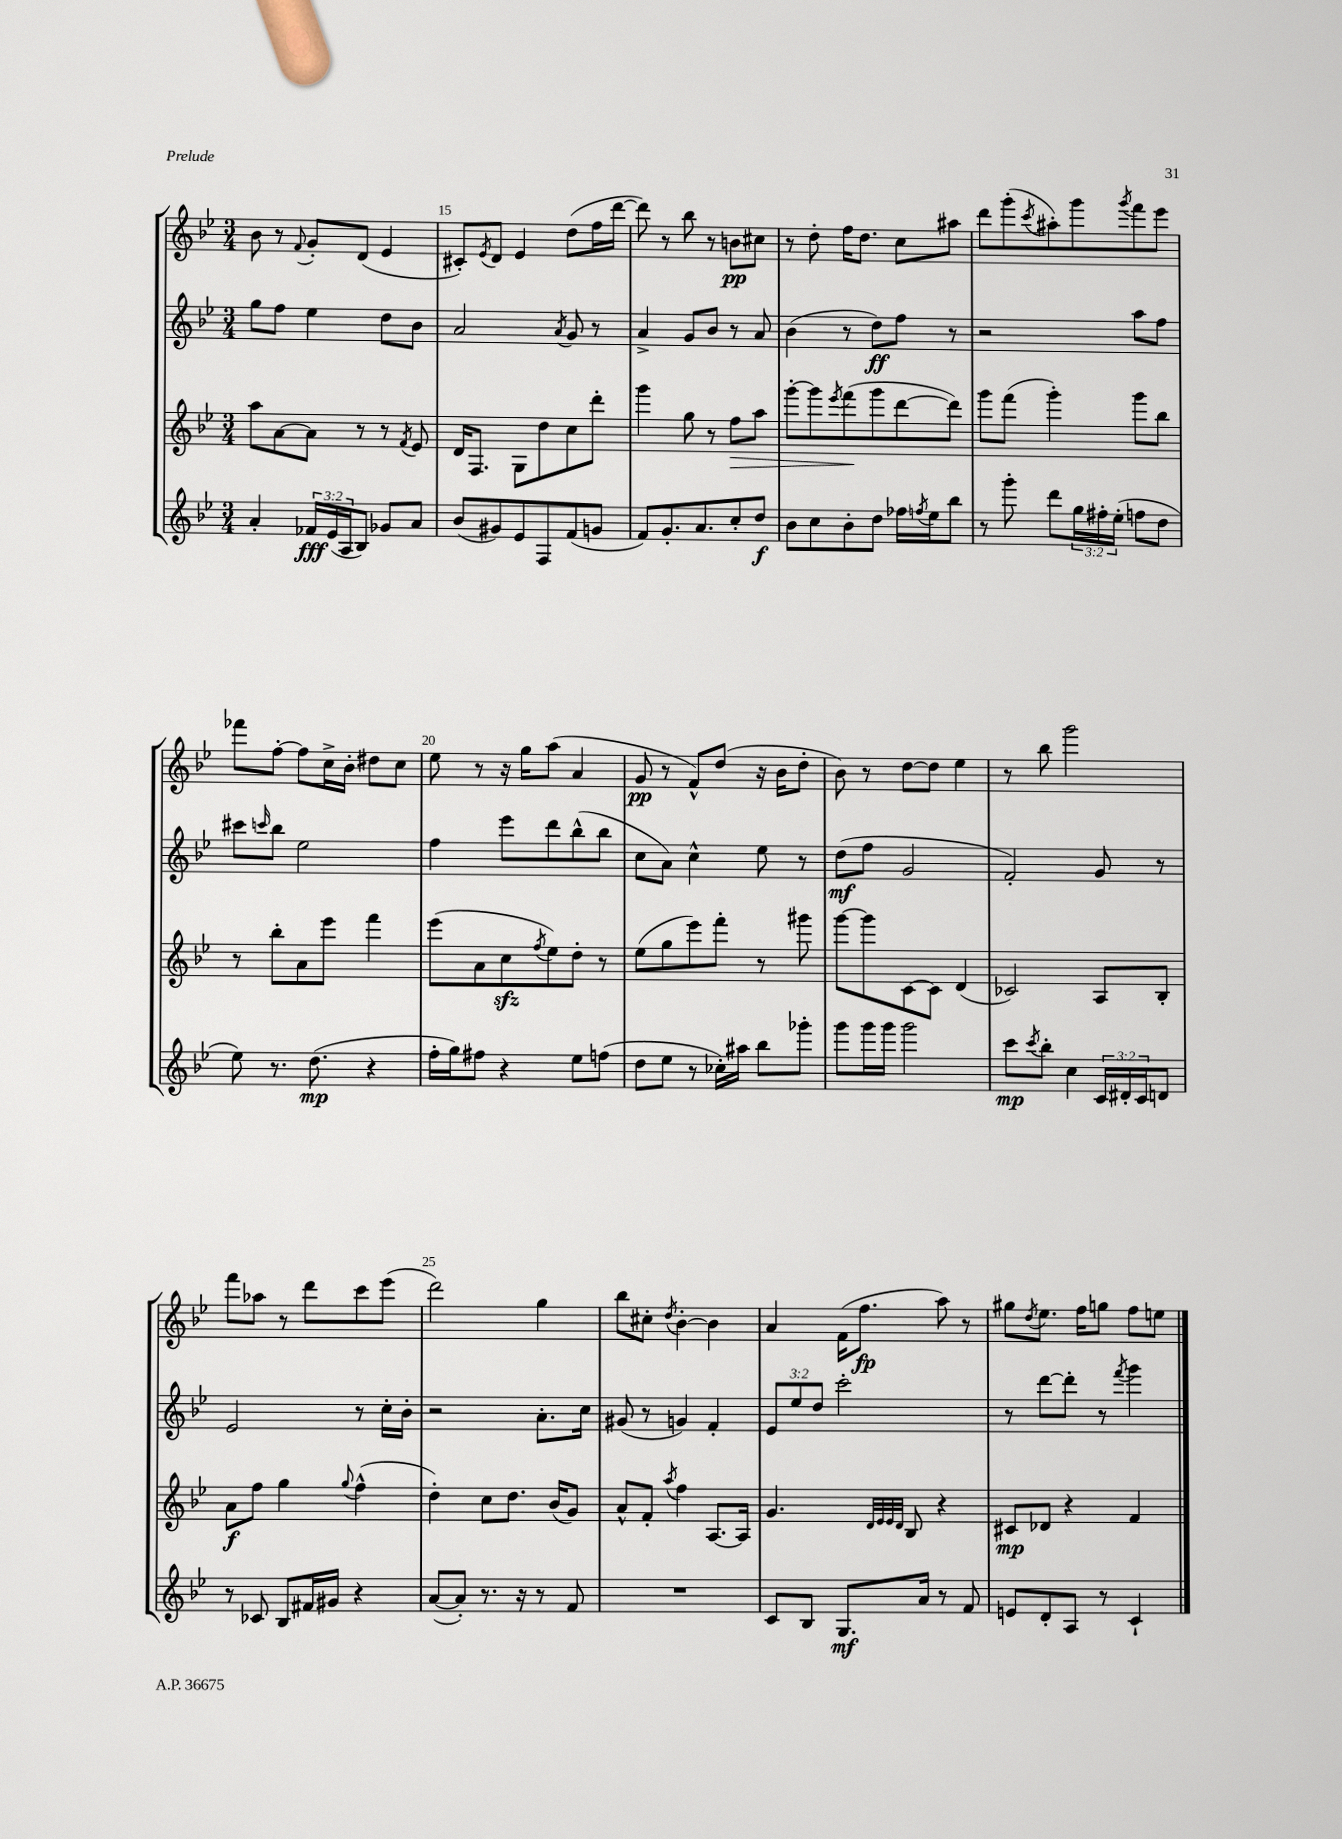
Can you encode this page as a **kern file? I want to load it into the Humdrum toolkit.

**kern	**kern	**kern	**kern
*staff4	*staff3	*staff2	*staff1
*clefG2	*clefG2	*clefG2	*clefG2
*k[b-e-]	*k[b-e-]	*k[b-e-]	*k[b-e-]
*M3/4	*M3/4	*M3/4	*M3/4
4a'/	8aa\L	8gg\L	8b-\
.	[8a\	8ff\J	8r
.	.	.	8qqf/
24f-/LL	8a\]J	4ee-\	8g'/L
(24e-/	.	.	.
24A/J	.	.	.
8B-/J)	8r	.	(8d/J
8g-/L	8r	8dd\L	4e-/
.	8qf/	.	.
8a/J	8e-/	8b-\J	.
=	=	=	=
(8b-/L	16d/LK	2a/	8c#'/L)
.	8.F/J	.	.
.	.	.	8qe-/
8g#/)	.	.	8d/J
8e-/	8G\L	.	4e-/
8F/	8dd\	.	.
.	.	8qa/	.
(8f/	8cc\	8g/	(8dd\L
8g/J	8ddd'\J	8r	16ff\L
.	.	.	[16ddd\JJ
=	=	=	=
8f/L)	4ggg\	4a^/	8ddd\])
8.g'/	.	.	8r
.	8gg\	8g/L	8bb-\
8.a/	.	.	.
.	8r	8b-/J	8r
8cc'/	8ff\L	8r	8b\L
8dd/J	8aa\J	8a/	8cc#\J
=	=	=	=
8b-\L	[8ggg'\L	(4b-\	8r
8cc\	8ggg\]	.	8dd'\
.	8qeee-/	.	.
8b-'\	(8fff\	8r	16ff\LK
.	.	.	8.dd\J
8dd\J	8ggg\	8dd\L)	.
16ff-\LL	[8ddd\	8ff\J	8cc\L
8qff/	.	.	.
16ee-\J	.	.	.
8bb-\J	8ddd\]J)	8r	8aa#\J
=	=	=	=
8r	8ggg\L	2r	8ddd\L
8ggg'\	(8fff\J	.	(8ggg'\
.	.	.	8qccc/
8ddd\L	4ggg'\)	.	8aa#'\)
24gg\L	.	.	8ggg\
24ff#'\	.	.	.
(24ee-'\JJ	.	.	.
.	.	.	8qggg/
8ff\L	8ggg\L	8aa\L	8fff\
8dd\J	8bb-\J	8ff\J	8eee-\J
=	=	=	=
8ee-\)	8r	8ccc#\L	8fff-\L
.	.	16qqccc/	.
8.r	8bb-'\L	8bb-\J	[8ff'\J
.	8a\	2ee-\	8ff\]L
(8.dd\	.	.	.
.	8eee-\J	.	16cc^\L
.	.	.	16b-'\JJ
4r	4fff\	.	8dd#\L
.	.	.	8cc\J
=	=	=	=
16ff'\LL	(8eee-\L	4ff\	8ee-\
16gg\J)	.	.	.
8ff#\J	8a\	.	8r
4r	8cc\	8eee-\L	16r
.	.	.	16gg\LK
.	8qff/	.	.
.	8ee-\)	8ddd\	(8aa\J
8ee-\L	8dd'\J	(8bb-^^\	4a/
(8ff\J	8r	8bb-\J	.
=	=	=	=
8dd\L	(8ee-\L	8cc\L	8g/
8ee-\J	8gg\	8a\J)	8r
8r	8eee-\)	4cc^^\	8f^^/L)
16cc-'\LL)	8fff'\J	.	(8dd/J
16aa#\JJ	.	.	.
8bb-\L	8r	8ee-\	16r
.	.	.	16b-\LK
8ggg-'\J	8ggg#\	8r	8dd'\J
=	=	=	=
8ggg\L	[8ggg\L	(8dd\L	8b-\)
16ggg\L	8ggg\]	8ff\J	8r
16ggg\JJ	.	.	.
2ggg\	[8c\	2g/	[8dd\L
.	8c\]J	.	8dd\]J
.	(4d/	.	4ee-\
=	=	=	=
8ccc\L	2c-/)	2f'/)	8r
8qccc/	.	.	.
8bb-'\J	.	.	8bb-\
4cc\	.	.	2ggg\
24c/LL	8A/L	8g/	.
24d#'/	.	.	.
24c/J	.	.	.
8d/J	8B-'/J	8r	.
=	=	=	=
8r	8a\L	2e-/	8fff\L
8c-/	8ff\J	.	8aa-\J
8B-/L	4gg\	.	8r
16f#/L	.	.	8ddd\L
16g#/JJ	.	.	.
.	8qqgg/	.	.
4r	(4ff^^\	8r	8ccc\
.	.	16cc'\LL	(8eee-\J
.	.	16b-'\JJ	.
=	=	=	=
([8a/L	4dd'\)	2r	2ddd\)
8a'/]J)	.	.	.
8.r	8cc\L	.	.
.	8.dd\J	.	.
16r	.	.	.
8r	.	8.a'\L	4gg\
.	(16b-/LK	.	.
8f/	8g/J)	.	.
.	.	16cc\Jk	.
=	=	=	=
2.r	8a^^/L	(8g#/	8bb-\L
.	8f'/J	8r	8cc#'\J
.	8qaa/	.	8qdd/
.	4ff\	4g/)	[4b-'\
.	[8.A/L	4f'/	4b-\]
.	16A/]Jk	.	.
=	=	=	=
8c/L	4.g/	12e-/L	4a/
.	.	12ee-/	.
8B-/J	.	.	.
.	.	12dd/J	.
8.G/L	.	2ccc'\	(16f\LK
.	.	.	8.ff\J
.	32qqd/LLL	.	.
.	32qqe-/	.	.
.	32qqe-/	.	.
.	32qqd/JJJ	.	.
.	8B-/	.	.
16a/Jk	.	.	.
8r	4r	.	8aa\)
8f/	.	.	8r
=	=	=	=
8e/L	8c#/L	8r	8gg#\L
.	.	.	8qdd/
8d'/	8d-/J	[8ddd\L	8.ee-\J
8A/J	4r	8ddd'\]J	.
.	.	.	16ff\LK
8r	.	8r	8gg\J
.	.	8qfff/	.
4c`/	4f/	4ggg\	8ff\L
.	.	.	8ee\J
==	==	==	==
*-	*-	*-	*-
